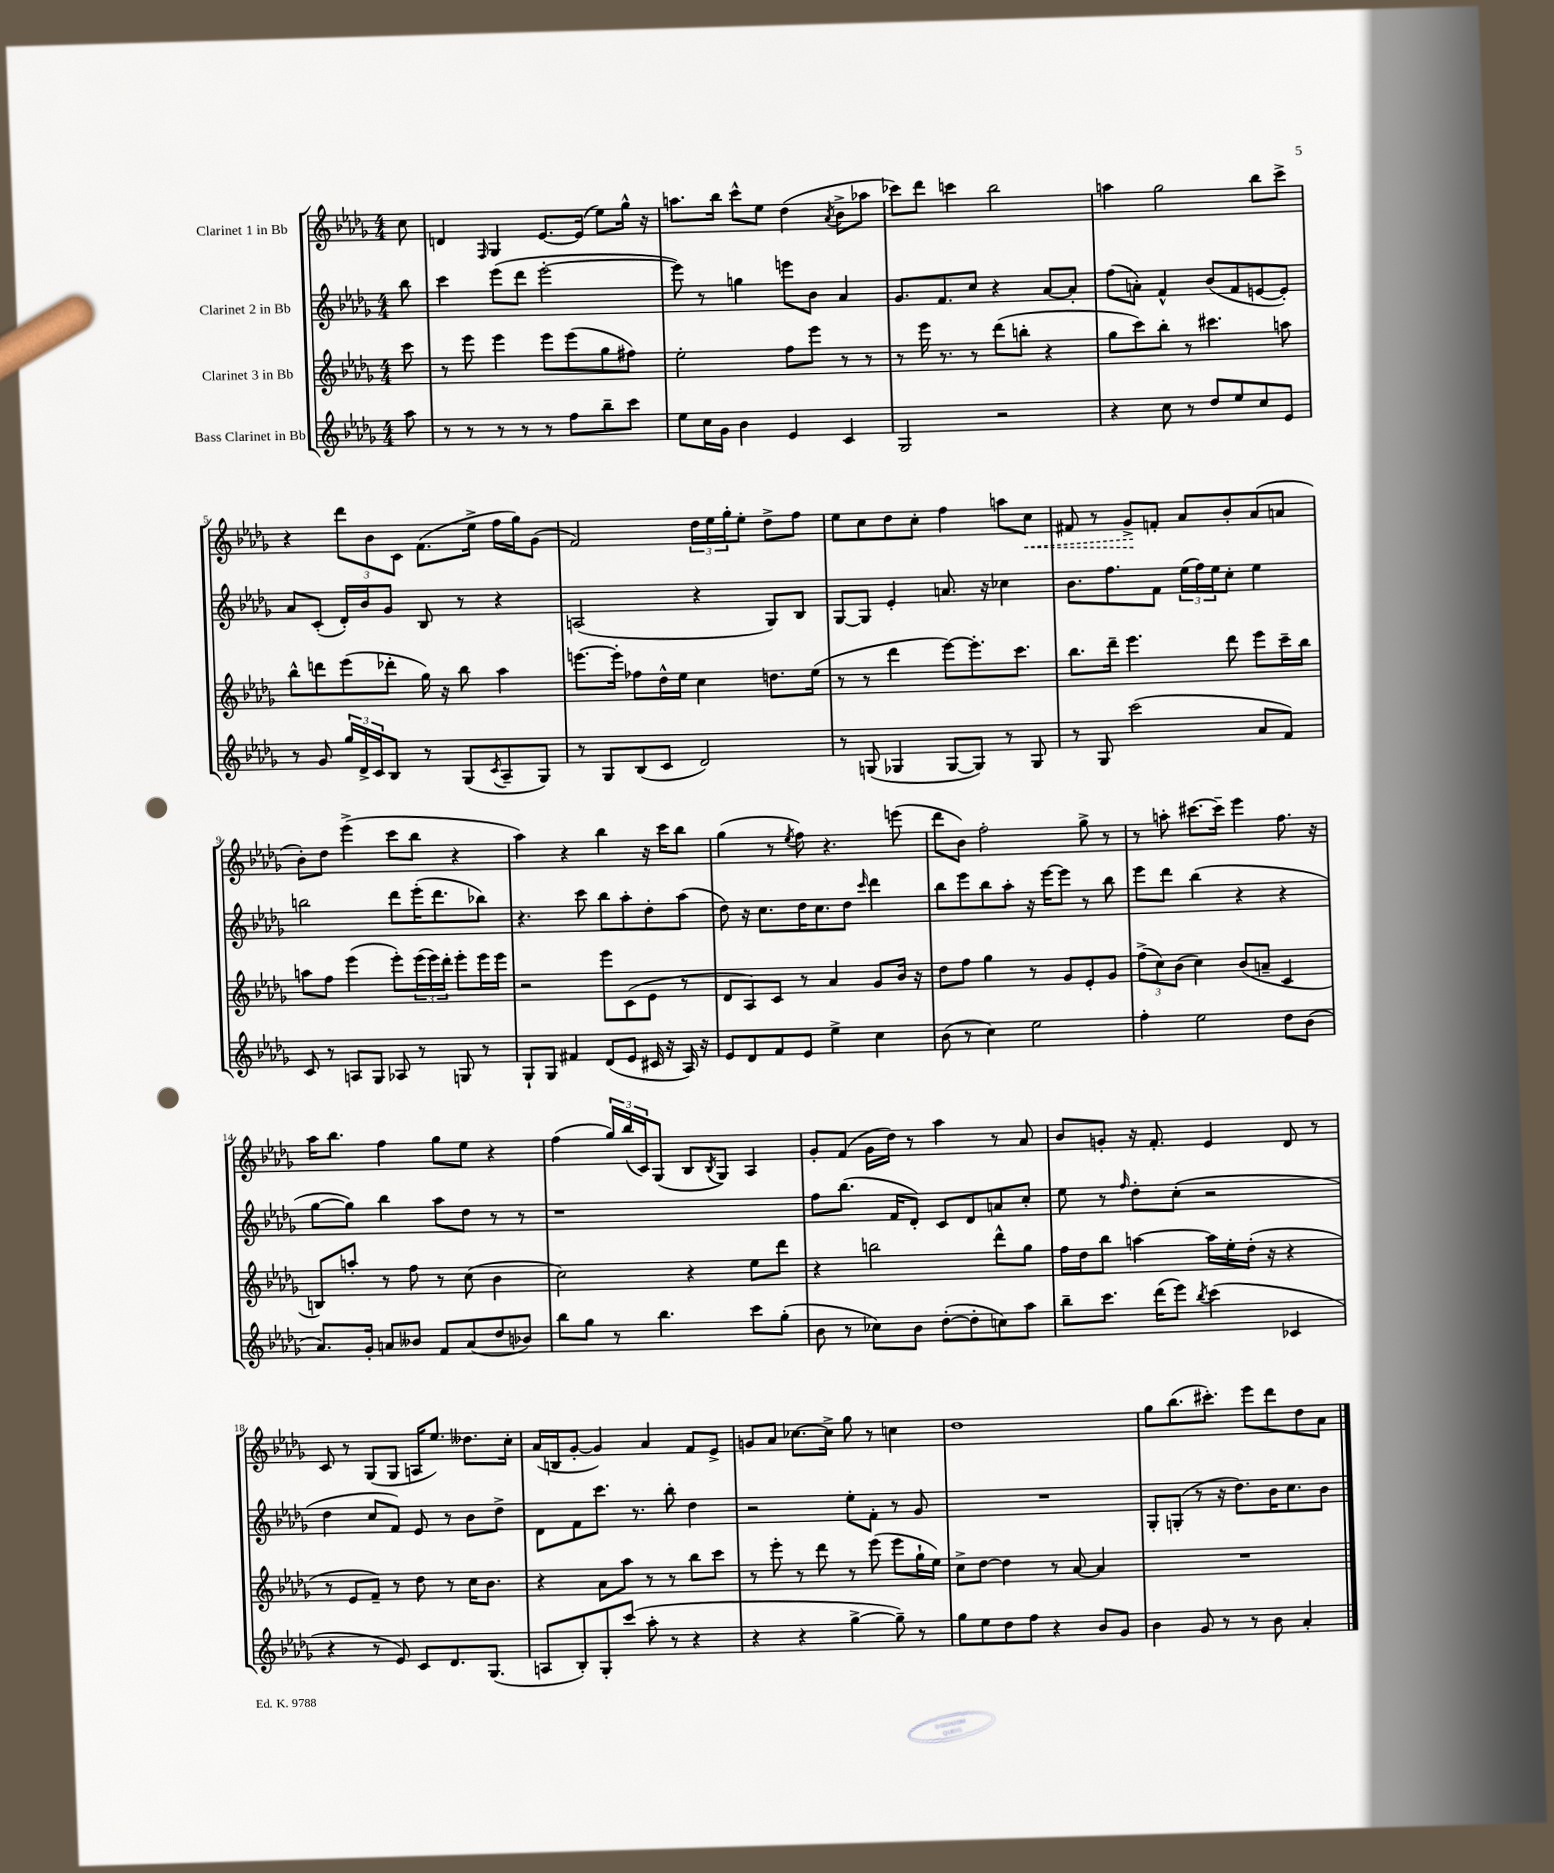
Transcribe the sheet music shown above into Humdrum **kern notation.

**kern	**kern	**kern	**kern
*staff4	*staff3	*staff2	*staff1
*clefG2	*clefG2	*clefG2	*clefG2
*k[b-e-a-d-g-]	*k[b-e-a-d-g-]	*k[b-e-a-d-g-]	*k[b-e-a-d-g-]
*M4/4	*M4/4	*M4/4	*M4/4
8aa-	8ccc	8bb-	8cc
=	=	=	=
8r	8r	4ccc	4d
8r	8eee-	.	.
.	.	.	16qqF
8r	4eee-	(8eee-	4G-
8r	.	8ddd-	.
8r	8eee-	[2eee-'	[8.e-
8ff	(8eee-	.	.
.	.	.	(16e-]
8bb-~	8gg-	.	8ee-)
8ccc	8ff#)	.	16gg-^^
.	.	.	16r
=	=	=	=
8ee-	2ee-'	8eee-])	8.aa
16cc	.	8r	.
16g-	.	.	16bb-
4b-	.	4gg	8ccc^^
.	.	.	8ee-
4e-	8ff	8eee	(4dd-
.	8eee-	8b-	.
.	.	.	8qa-
4c	8r	4a-	8b-^
.	8r	.	8aa-
=	=	=	=
2G-	8r	8.g-	8ccc-)
.	16eee-	.	8ddd-
.	8.r	8.f	.
.	.	.	4ccc
.	8r	8cc	.
2r	(8ddd-	4r	2bb-
.	8bb'	.	.
.	4r	[8a-	.
.	.	8a-']	.
=	=	=	=
4r	8gg-	(8ff	4aa
.	8ccc)	8a')	.
8cc	8bb-'	4f^^	2gg-
8r	8r	.	.
8dd-	4.ccc#	(8b-	.
8ee-	.	8f	.
8cc	.	[8e	8bb-
8e-	8aa	8e'])	8ccc^
=	=	=	=
8r	8bb-^^	8a-	4r
8g-	8ddd	(8c'	.
24gg-	(8eee-	16d-')	12ddd-
24d-^	.	.	.
.	.	16b-	.
24c	.	.	12b-
8B-	8ddd-'	8g-	.
.	.	.	12c
8r	16gg-)	8B-	(8.f
.	16r	.	.
(8G-	8bb-	8r	.
.	.	.	16ee-^
8qc	.	.	.
8A-~	4aa-	4r	16ff
.	.	.	16gg-)
8G-)	.	.	(8g-
=	=	=	=
8r	[8.eee	(2A	2f)
8G-	.	.	.
.	16eee']	.	.
(8B-	8ff-	.	.
8c	16dd-^^	.	.
.	16ee-	.	.
2d-)	4cc	4r	24dd-
.	.	.	24ee-
.	.	.	24gg-'
.	.	.	8ee-'
.	8.dd	8G-)	8dd-^
.	.	8B-	8ff
.	(16ee-	.	.
=	=	=	=
8r	8r	[8G-	8ee-
(8G	8r	8G-]	8cc
4G-	4ddd-	4e-'	8dd-
.	.	.	8cc'
[8G-	[8eee-)	8.a	4ff
8G-])	8.eee-']	.	.
.	.	16r	.
8r	.	4cc-	8aa
.	8.ccc	.	.
8G-	.	.	8cc
=	=	=	=
8r	8.bb-	8.b-	8f#
8G-	.	.	8r
.	16ddd-~	8.ff	.
(2ccc	4.eee-	.	8g-^
.	.	8f	8f'
.	.	(24ee-	8a-
.	.	24ff)	.
.	.	24ee-	.
.	8ddd-	8cc'	8b-'
8a-	8eee-	4ee-	(8a-
8f)	16ccc~	.	8a
.	16bb-	.	.
=	=	=	=
8c	8aa	2bb	8b-')
8r	8ff	.	8dd-
8A	(4eee-	.	(4eee-^
8G-	.	.	.
8A-	8eee-')	8ddd-	8ccc
8r	(24eee-	(16eee-'	8bb-
.	24eee-)	.	.
.	.	8.ddd-	.
.	24ddd-'	.	.
8G	8eee-'	.	4r
8r	16eee-	8bb-)	.
.	16eee-	.	.
=	=	=	=
8G-`	2r	4.r	4aa-)
8G-	.	.	.
4f#	.	.	4r
.	.	8ccc	.
(8d-	8eee-	8bb-	4bb-
8e-	(8c	8aa-'	.
16c#	8e-	8dd-'	16r
16r	.	.	16ccc
16A-)	8r	(8aa-	8bb-
16r	.	.	.
=	=	=	=
8e-	8d-	8dd-)	(4gg-
8d-	8A-)	16r	.
.	.	8.cc	.
8f	8c	.	8r
.	.	.	8qee-
8e-	8r	16dd-	8ff)
.	.	8.cc	.
4ee-^	4a-	.	4.r
.	.	8dd-	.
.	.	16qqccc	.
4cc	8g-	4ddd-	.
.	16b-	.	(8eee
.	16r	.	.
=	=	=	=
(8b-	8dd-	8bb-	8ddd-
8r	8ff	8eee-	8b-)
4cc)	4gg-	8bb-	2ff'
.	.	8aa-'	.
2ee-	8r	16r	.
.	.	[16eee-	.
.	8g-	8eee-]	.
.	8e-'	8r	8gg-^
.	8g-	8bb-	8r
=	=	=	=
4ff'	(12ff^	8eee-	8r
.	12cc)	.	.
.	.	8ddd-	8aa'
.	(12b-	.	.
2ee-	4cc)	(4bb-	[8.ccc#
.	.	.	16ccc#~]
.	(8b-	4r	4eee-
.	8a~	.	.
8dd-	4c	4r	8.ff
(8b-	.	.	.
.	.	.	16r
=	=	=	=
8.a-)	8B)	[8gg-	16aa-
.	.	.	8.bb-
.	8aa'	8gg-])	.
16g-'	.	.	.
8a	8r	4bb-	4ff
8b--	8ff	.	.
8f	8r	8aa-	8gg-
(8a	(8cc	8dd-	8ee-
8dd-	4b-	8r	4r
8b-)	.	8r	.
=	=	=	=
8bb-	2cc)	1r	(4ff
8gg-	.	.	.
8r	.	.	24gg-)
.	.	.	(24bb-
.	.	.	24c)
4.bb-	.	.	(8G-
.	4r	.	8B-
.	.	.	8qB-
.	.	.	8G-)
8ccc	8ee-	.	4A-
(8gg-'	8ddd-	.	.
=	=	=	=
8b-	4r	8ff	8g-'
8r	.	(8.bb-	(8f
8cc-)	2bb	.	16g-
.	.	16f	16dd-)
8b-	.	8d-')	8r
([8dd-'	.	8c	4aa-
8dd-']	.	8d-	.
8cc)	8ddd-^^	8a	8r
8aa-	8gg-	8cc'	8a-
=	=	=	=
8bb-~	16ff	8ee-	8b-
.	16dd-	.	.
8.ccc	8bb-	8r	8g'
.	.	16qqff	.
.	[4aa	8dd-'	16r
(16ddd-	.	.	8.f'
8eee-)	.	(8cc'	.
8qbb-	.	.	.
(4ccc	16aa]	2r	4e-
.	16ee-'	.	.
.	(16dd-'	.	.
.	16r	.	.
4c-	4r	.	8d-
.	.	.	8r
=	=	=	=
4r	8r	4dd-	8c
.	8e-	.	8r
8r	8f~)	8cc	(8G-
8e-)	8r	8f)	8G-
8c	8dd-	8e-	16A
.	.	.	8.ee-)
8.d-	8r	8r	.
.	16cc	8b-	8.dd--
(8.G-	8.b-	.	.
.	.	8dd-^	.
.	.	.	16cc'
=	=	=	=
8A	4r	8d-	(16a-
.	.	.	16B
8B-')	.	8f	[8g-'
8G-'	8a-	8.ccc	4g-])
(8ccc	8aa-	.	.
.	.	8.r	.
8aa-'	8r	.	4a-
8r	8r	8bb-'	.
4r	8bb-	4dd-	8f
.	8ccc	.	8e-^
=	=	=	=
4r	8r	2r	8g
.	8eee-'	.	8a-
4r	8r	.	[8.cc-
.	8ddd-	.	.
.	.	.	16cc-^]
[4gg-^	8r	8ee-'	8gg-
.	(8eee-	8f'	8r
8gg-~])	8eee-	8r	4cc
8r	16gg-`	8g-	.
.	16ee-)	.	.
=	=	=	=
8gg-	8cc^	1r	1dd-
8ee-	[8dd-	.	.
8dd-	4dd-]	.	.
8ff	.	.	.
4r	8r	.	.
.	[8a-	.	.
8b-	4a-]	.	.
8g-	.	.	.
=	=	=	=
4b-	1r	8G-'	8gg-
.	.	(8G'	(8.bb-
8g-	.	8r	.
.	.	.	8.ccc#')
8r	.	16r	.
.	.	8.dd-)	.
8r	.	.	8eee-
8b-	.	16b-	8ddd-
.	.	8.cc	.
4a-'	.	.	8dd-
.	.	8b-	8a-
==	==	==	==
*-	*-	*-	*-
